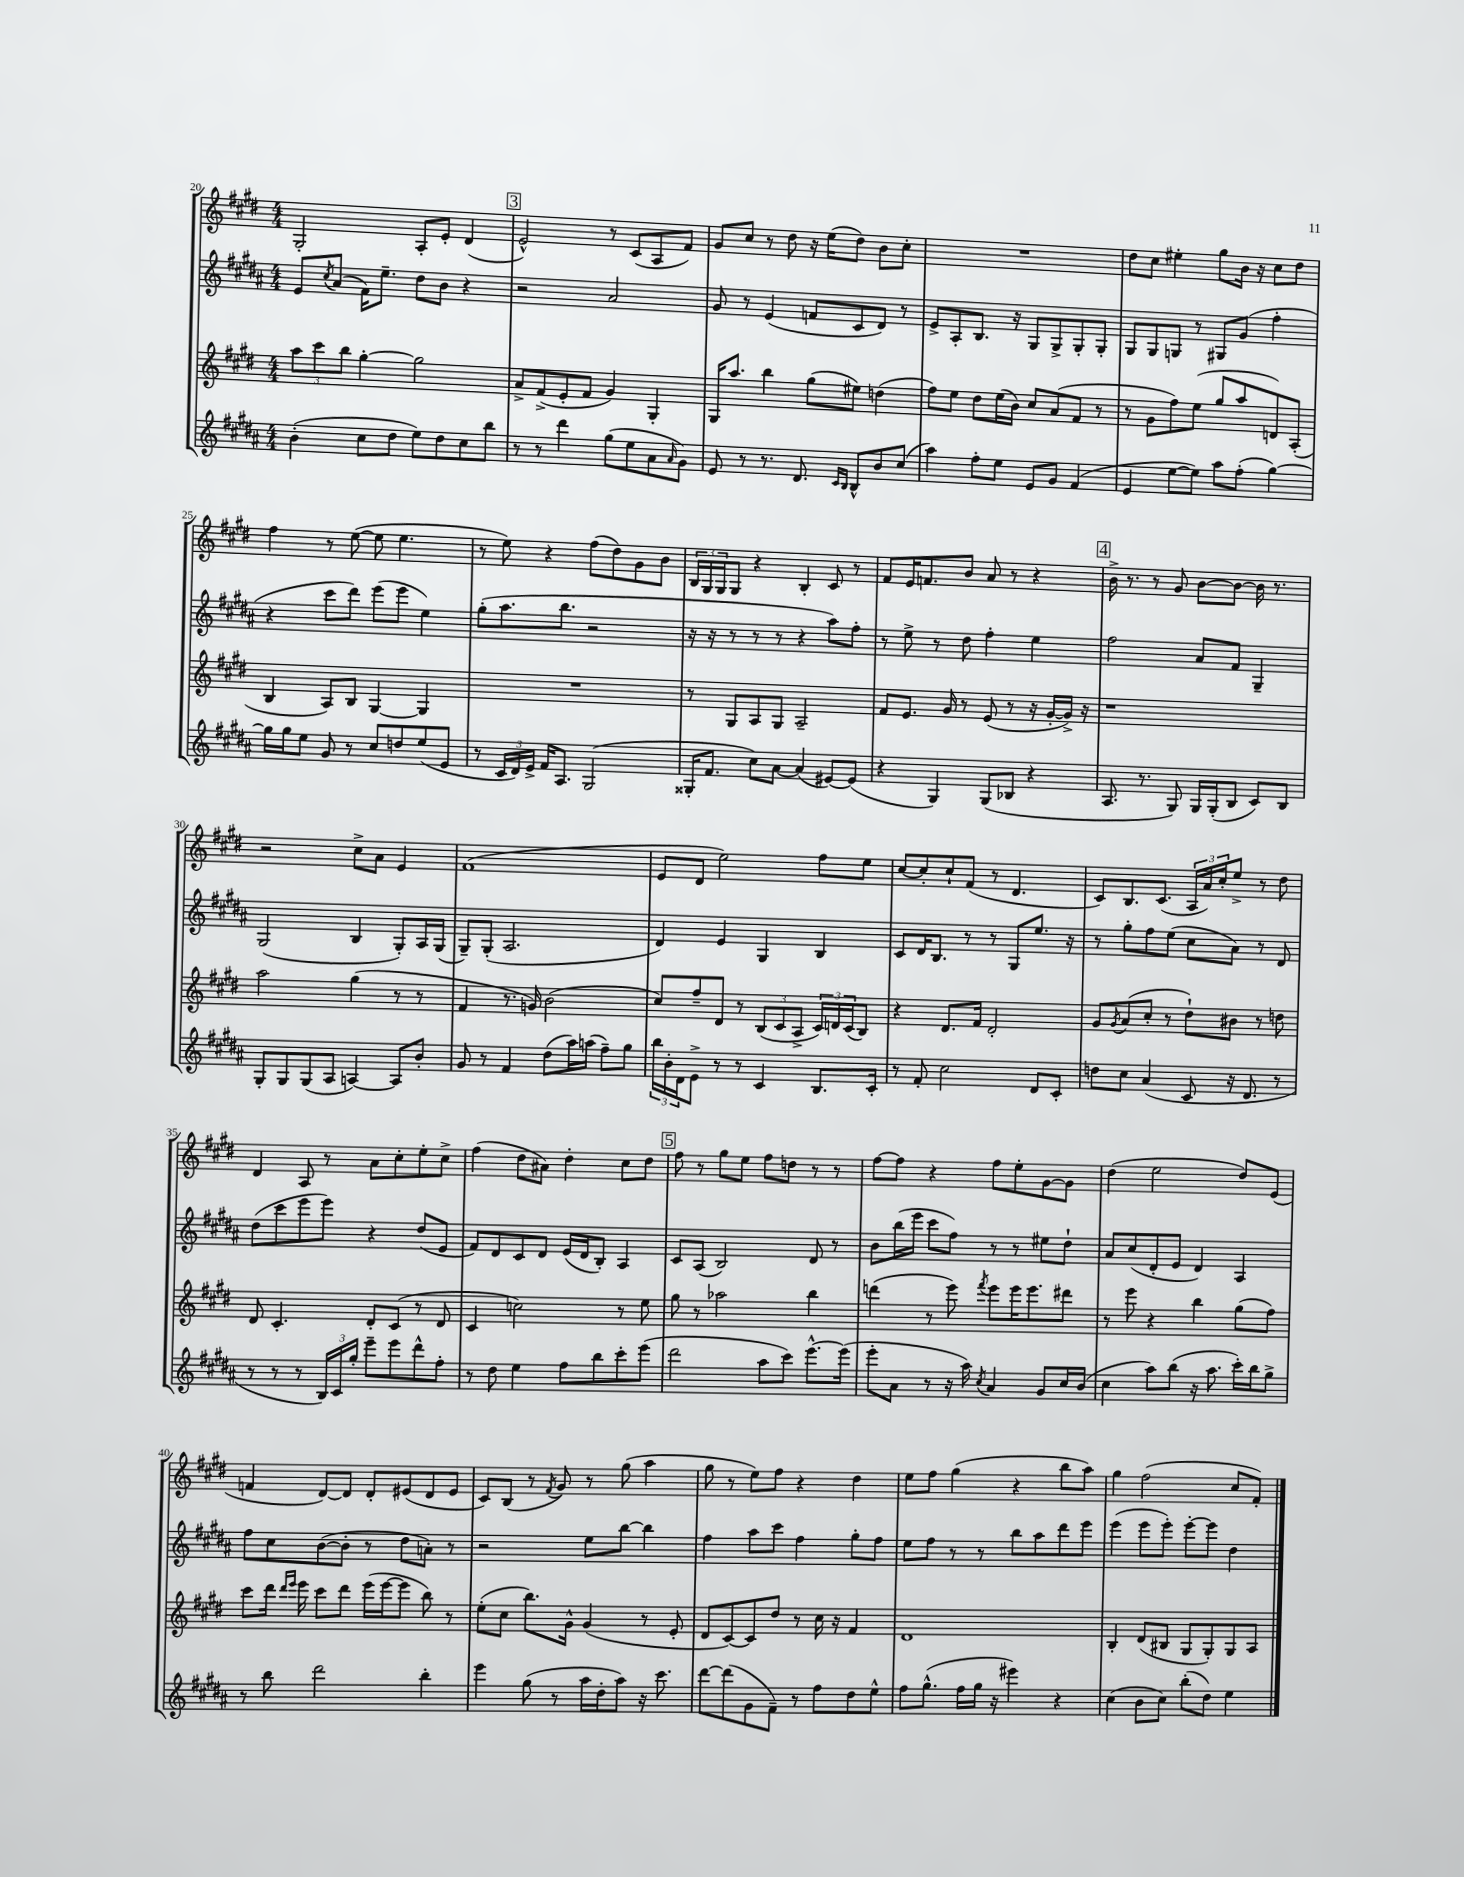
<<
\new StaffGroup <<
\new Staff = "s0" {
    \clef treble \key e \major \numericTimeSignature \time 4/4
    gis2-. a8-. e'8-. dis'4( |
    \mark \markup { \box "3" } e'2-^) r8 cis'8( a8 fis'8) |
    gis'8 cis''8 r8 dis''8 r16 e''16( dis''8) b'8 cis''8-. |
    R1 |
    dis''8 cis''8 eis''4-. gis''8 b'16 r16 cis''8 dis''8 |
    fis''4 r8 e''8~( e''8 e''4. |
    r8 e''8) r4 fis''8( dis''8) gis'8 b'8 |
    \tuplet 3/2 { b16 gis16 gis16 } gis8 r4 b4-. cis'8 r8 |
    fis'8 e'16 f'8. b'8 a'8 r8 r4 |
    \mark \markup { \box "4" } b'16-> r8. r8 gis'8 b'8~ b'8~ b'16 r8. |
    r2 cis''8-> a'8 e'4 |
    fis'1( |
    e'8 dis'8 e''2) fis''8 e''8 |
    cis''8~ cis''8-. cis''8-! fis'8( r8 dis'4. |
    cis'8) b8. cis'8.( \tuplet 3/2 { a16 a'16) cis''16-. } e''8-> r8 dis''8 |
    dis'4 a8 r8 a'8 cis''8-. e''8-. cis''8-> |
    fis''4( dis''8 ais'8) dis''4-. cis''8 dis''8 |
    \mark \markup { \box "5" } fis''8 r8 gis''8 e''8 fis''8 d''8 r8 r8 |
    fis''8~ fis''8 r4 fis''8 e''8-. gis'8~ gis'8 |
    dis''4( e''2 dis''8) e'8( |
    f'4 dis'8~) dis'8 dis'8-. eis'8( dis'8 eis'8 |
    cis'8) b8( r8 \acciaccatura { fis'8 } gis'8) r8 gis''8( a''4 |
    gis''8 r8 e''8) fis''8 r4 dis''4 |
    e''8 fis''8 gis''4( r4 b''8 a''8) |
    gis''4 fis''2( cis''8 fis'8-.) \bar "|." |
}
\new Staff = "s1" {
    \clef treble \key b \major \numericTimeSignature \time 4/4
    e'8 \acciaccatura { cis''8 } ais'8( fis'16) e''8.-- dis''8 b'8 r4 |
    \mark \markup { \box "3" } r2 ais'2 |
    gis'8 r8 e'4( f'8 cis'8 dis'8) r8 |
    e'8-> ais8-. b8. r16 gis8 gis8-> gis8-. gis8-. |
    gis8 gis8 g8 r8 gis8 gis'8( fis''4-. |
    r4 cis'''8 dis'''8) e'''8( e'''8 e''4) |
    gis''8-.( ais''8. b''8. r2 |
    r16 r16 r8 r8 r8 r4 ais''8) fis''8-. |
    r8 e''8-> r8 dis''8 fis''4-. e''4 |
    \mark \markup { \box "4" } fis''2 ais'8 fis'8 gis4-- |
    gis2( b4 gis8-.) ais16 gis16( |
    gis8--) gis8-.( ais2. |
    dis'4) e'4 gis4 b4 |
    cis'8 dis'16 b8. r8 r8 gis8 e''8. r16 |
    r8 gis''8-. fis''8 e''8( cis''8 ais'8) r8 dis'8 |
    dis''8( cis'''8 e'''8 e'''8) r4 dis''8( e'8 |
    fis'8) dis'8 cis'8 dis'8 e'16( dis'16 b8-.) ais4 |
    \mark \markup { \box "5" } cis'8 ais8( b2) dis'8 r8 |
    b'8 b''16( e'''16 cis'''8 fis''8) r8 r8 eis''8 dis''8-! |
    ais'8 cis''8( dis'8-. e'8 dis'4) ais4 |
    fis''8 cis''8 b'8~( b'8-. r8 dis''8 a'8-.) r8 |
    r2 e''8 b''8~ b''4 |
    fis''4 ais''8 cis'''8 fis''4 gis''8-. fis''8 |
    e''8 fis''8 r8 r8 b''8 ais''8 dis'''8 e'''8 |
    e'''4( e'''8 e'''8-.) e'''8~-. e'''8 dis''4 \bar "|." |
}
\new Staff = "s2" {
    \clef treble \key e \major \numericTimeSignature \time 4/4
    \tuplet 3/2 { a''8 cis'''8 b''8 } gis''4~-. gis''2 |
    \mark \markup { \box "3" } a'8-> fis'8->( e'8-. fis'8 gis'4) gis4-. |
    gis16 a''8. b''4 gis''8( eis''8) d''4( |
    fis''8) e''8 dis''8 e''16( b'16) cis''8 a'8( fis'8 r8 |
    r8 gis'8 fis''8) e''8( gis''8 a''8 d'8) a8-.( |
    b4 a8) b8 gis4~ gis4 |
    R1 |
    r8 gis8 a8 gis8 a2-- |
    fis'8 e'8. gis'16 r8 e'8( r8 r16 gis'16~-. gis'16->) r16 |
    \mark \markup { \box "4" } r1 |
    a''2 gis''4( r8 r8 |
    fis'4 r8. g'16) b'2( |
    cis''8) fis''8-- dis'8 r8 \tuplet 3/2 { b8( cis'8 a8-> } \tuplet 3/2 { cis'16) d'16 cis'16( } b8) |
    r4 dis'8. fis'16 dis'2-. |
    gis'8 \acciaccatura { gis'8 } a'8( cis''8-. r8 dis''8-!) bis'8 r8 d''8 |
    dis'8 cis'4.-. dis'8-. cis'8( r8 dis'8 |
    cis'4 c''2) r8 e''8 |
    \mark \markup { \box "5" } gis''8 r8 aes''2 b''4 |
    d'''4( r8 e'''8) \acciaccatura { fis'''8 } e'''8 e'''16 e'''8. dis'''8 |
    r8 e'''8 r4 b''4 gis''8( fis''8) |
    cis'''8 dis'''16 \grace { dis'''16 e'''16 } e'''16 cis'''8 dis'''8 e'''16( e'''16~ e'''8 b''8) r8 |
    e''8-.( cis''8 b''8.) gis'16-^ gis'4( r8 e'8-. |
    dis'8 cis'8~) cis'8 dis''8 r8 cis''16 r16 fis'4 |
    dis'1 |
    b4-. dis'8( bis8 gis8 gis8-.) gis8 a8 \bar "|." |
}
\new Staff = "s3" {
    \clef treble \key b \major \numericTimeSignature \time 4/4
    b'4-.( cis''8 dis''8 e''8) dis''8 cis''8 b''8 |
    \mark \markup { \box "3" } r8 r8 dis'''4 gis''8( e''8 ais'8 \grace { ais'16 } gis'8) |
    e'8 r8 r8. dis'8. \grace { cis'16 b16 } b8-^ b'8 cis''8( |
    ais''4) fis''8-. e''8 e'8 gis'8 fis'4( |
    e'4 e''8~ e''8) ais''8 fis''8-.( gis''4~) |
    gis''16 gis''16 e''8 gis'8 r8 cis''8 d''8 e''8( e'8 |
    r8 \tuplet 3/2 { cis'16 dis'16) e'16-> } fis'16 ais8. gis2( |
    gisis16-. fis'8. cis''8) ais'8~ ais'4( eis'8~) eis'8( |
    r4 gis4) gis8( bes8 r4 |
    \mark \markup { \box "4" } ais8. r8. gis8) gis16 gis16-.( b8 cis'8) b8 |
    gis8-. gis8 gis8( ais8 a4~) a8 b'8-. |
    gis'8 r8 fis'4 dis''8( ais''16) a''16( fis''8--) gis''8 |
    \tuplet 3/2 { b''16 b'16-. dis'16 } e'8-> r8 r8 cis'4 b8. cis'16-. |
    r8 fis'8-. cis''2 dis'8 cis'8-. |
    d''8 cis''8 ais'4( cis'8 r16 dis'8. r8 |
    r8 r8 r8 \tuplet 3/2 { b16) cis'16 gis''16-. } e'''8-- e'''8 dis'''8-^ fis''8-. |
    r8 dis''8 e''4 fis''8 b''8 cis'''8-. e'''8( |
    \mark \markup { \box "5" } dis'''2 ais''8 cis'''8) e'''8.~-^ e'''16( |
    e'''8-. ais'8 r8 r16 ais''16) \acciaccatura { cis''8 } ais'4 gis'8 cis''16 b'16( |
    cis''4 ais''8) b''8( r16 ais''8. cis'''16-.) b''16 gis''8-> |
    r8 b''8 dis'''2 b''4-. |
    e'''4 gis''8( r8 ais''16 dis''16-. ais''8) r16 cis'''8. |
    dis'''8~ dis'''8( gis'8 fis'8--) r8 fis''8 dis''8 e''8-^ |
    fis''8 gis''8.-^( fis''16 gis''16 r16 eis'''4) r4 |
    cis''4( b'8 cis''8) b''8-.( dis''8) e''4 \bar "|." |
}
>>
>>
\layout { \context { \Score currentBarNumber = #20 } }
